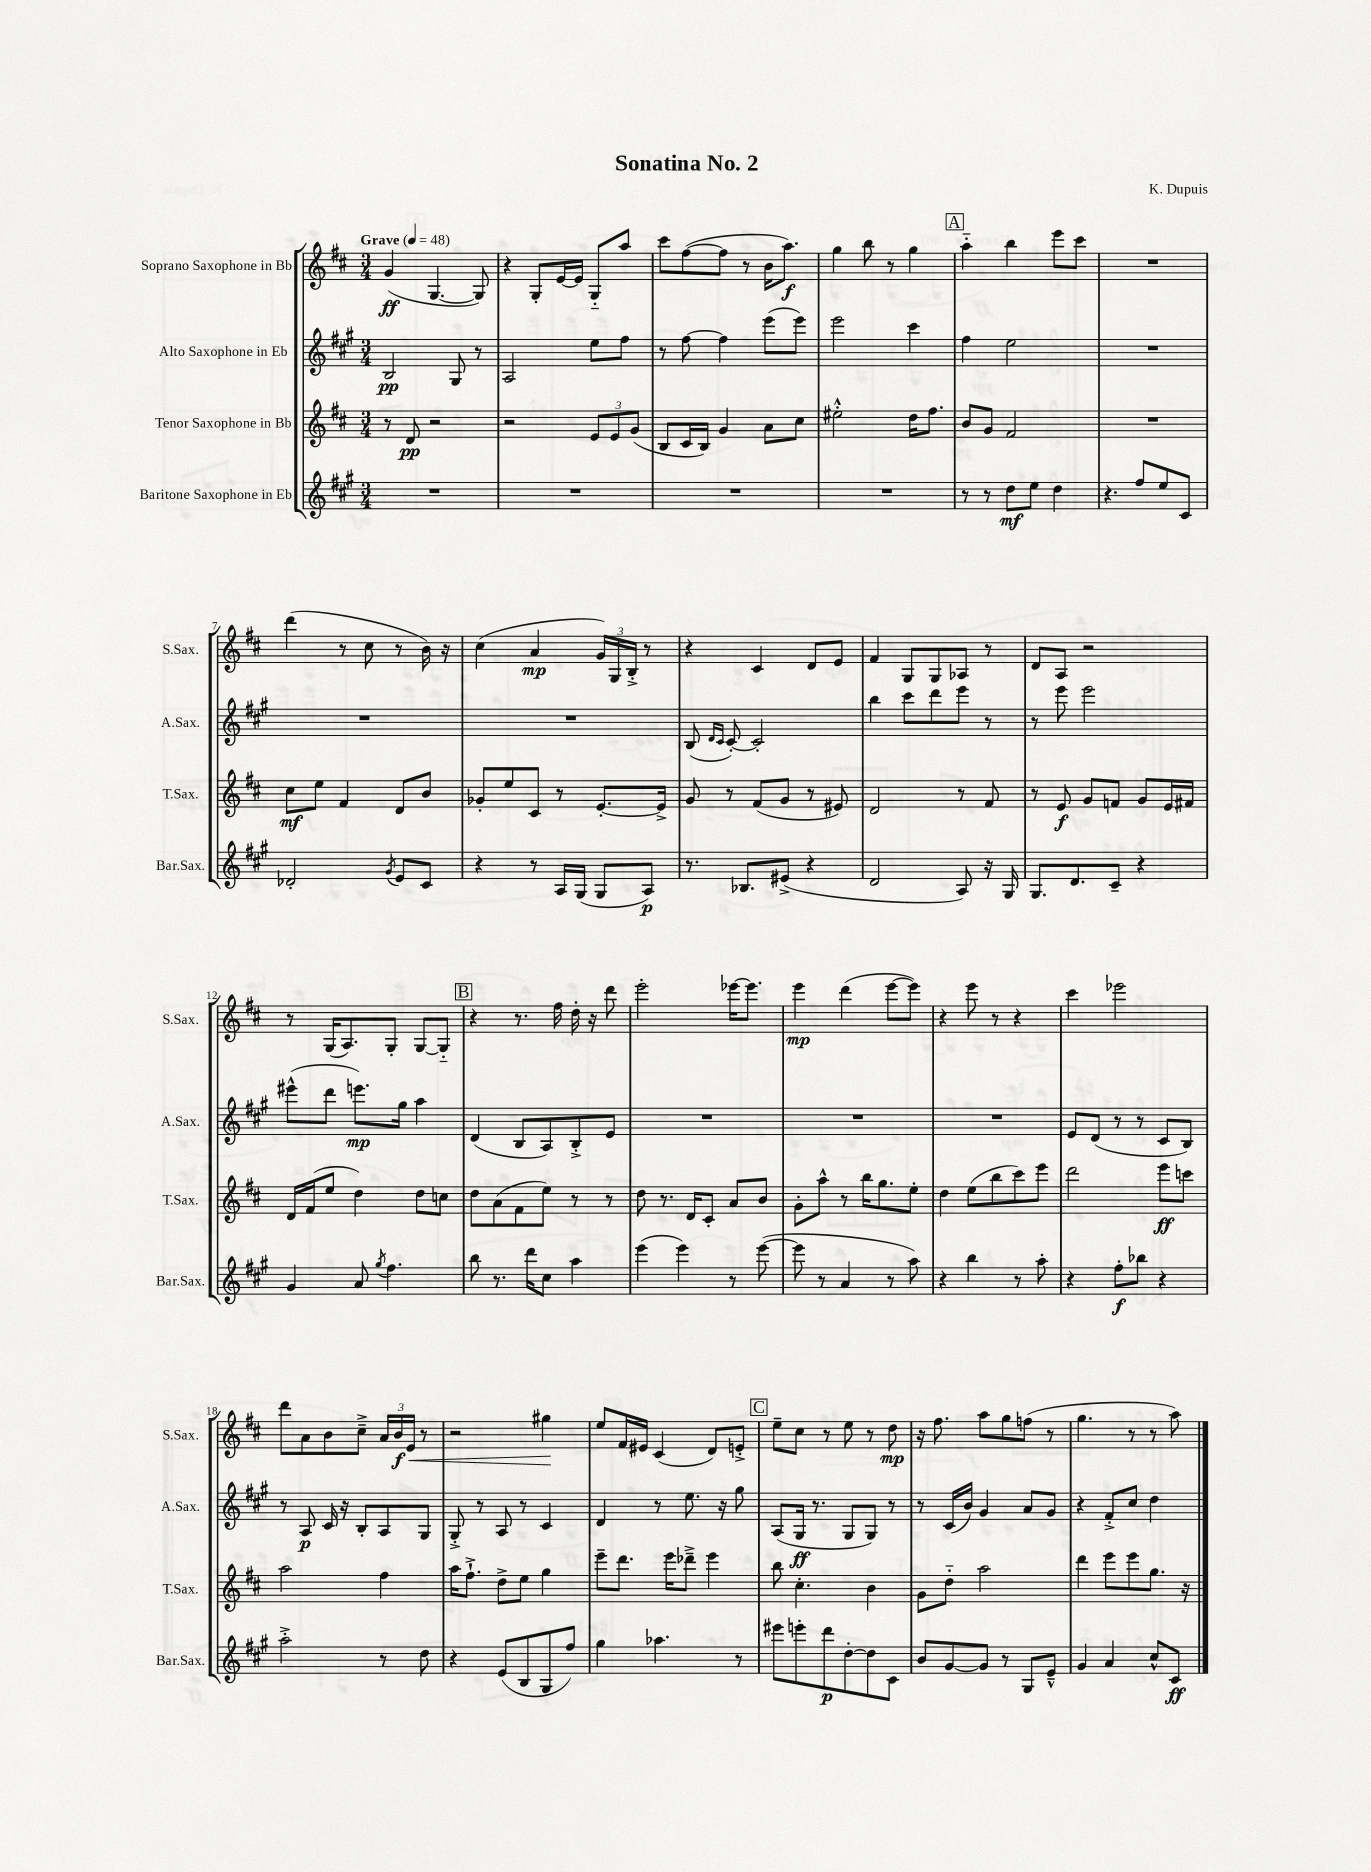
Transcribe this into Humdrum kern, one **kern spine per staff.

**kern	**kern	**kern	**kern
*staff4	*staff3	*staff2	*staff1
*clefG2	*clefG2	*clefG2	*clefG2
*k[f#c#g#]	*k[f#c#]	*k[f#c#g#]	*k[f#c#]
*M3/4	*M3/4	*M3/4	*M3/4
*MM48	*MM48	*MM48	*MM48
2.r	8r	2B/	(4g/
.	8d/	.	.
.	2r	.	[4.G/
.	.	8G#/	.
.	.	8r	8G/])
=	=	=	=
2.r	2r	2A/	4r
.	.	.	8G'/L
.	.	.	[16e/L
.	.	.	16e/]JJ
.	12e/L	8ee\L	8G'~/L
.	12e/	.	.
.	.	8ff#\J	8aa/J
.	(12g/J	.	.
=	=	=	=
2.r	8B/L	8r	8ccc#\L
.	16c#/L	[8ff#\	([8ff#\
.	16B/JJ)	.	.
.	4g/	4ff#\]	8ff#\]J
.	.	.	8r
.	8a\L	(8eee\L	16b\LK
.	.	.	8.aa\J)
.	8cc#\J	8eee\J)	.
=	=	=	=
2.r	2ee#'^^\	2eee\	4gg\
.	.	.	8bb\
.	.	.	8r
.	16dd\LK	4ccc#\	4gg\
.	8.ff#\J	.	.
=	=	=	=
8r	8b/L	4ff#\	4aa'~\
8r	8g/J	.	.
8dd\L	2f#/	2ee\	4bb\
8ee\J	.	.	.
4dd\	.	.	8eee\L
.	.	.	8ccc#\J
=	=	=	=
4.r	2.r	2.r	2.r
8ff#/L	.	.	.
8ee/	.	.	.
8c#/J	.	.	.
=	=	=	=
2d-'/	8cc#\L	2.r	(4ddd\
.	8ee\J	.	.
.	4f#/	.	8r
.	.	.	8cc#\
8qg#/	.	.	.
8e/L	8d/L	.	8r
8c#/J	8b/J	.	16b\)
.	.	.	16r
=	=	=	=
4r	8g-'/L	2.r	(4cc#\
.	8ee/	.	.
8r	8c#/J	.	4a/
16A/LL	8r	.	.
(16G#/JJ	.	.	.
8G#/L	[8.e'/L	.	24g/LL)
.	.	.	24G/
.	.	.	24B'^/JJ
8A/J)	.	.	8r
.	16e^/]Jk	.	.
=	=	=	=
8.r	8g/	(8B/	4r
.	.	16qqd/LL	.
.	.	16qqc#/JJ	.
.	8r	[8c#'/)	.
8.B-/L	.	.	.
.	(8f#/L	2c#'/]	4c#/
(8e#^/J	8g/J	.	.
4r	8r	.	8d/L
.	8e#/)	.	8e/J
=	=	=	=
2d/	2d/	4bb\	4f#/
.	.	8ccc#\L	8G/L
.	.	8ddd\	8G/
8A/)	8r	8eee\J	8A-/J
16r	8f#/	8r	8r
16G#/	.	.	.
=	=	=	=
8.G#/L	8r	8r	8d/L
.	8e/	8eee\	8A/J
8.d/	.	.	.
.	8g/L	2eee\	2r
8c#~/J	8f/J	.	.
4r	8g/L	.	.
.	16e/L	.	.
.	16f#/JJ	.	.
=	=	=	=
4g#/	16d/LL	(8eee#^^\L	8r
.	(16f#/J	.	.
.	8ee/J	8ddd\J	(16G/LK
.	.	.	8.A/)
8a/	4dd\)	8.eee\L)	.
8qgg#/	.	.	.
4.ff#\	.	.	8G'/J
.	.	16gg#\Jk	.
.	8dd\L	4aa\	[8G/L
.	8cc\J	.	8G'~/]J
=	=	=	=
8bb\	8dd\L	(4d/	4r
8.r	(8a\	.	.
.	8f#\	8B/L	8.r
16ddd\LK	.	.	.
8cc#\J	8ee\J)	8A/)	.
.	.	.	16ff#\
4aa\	8r	8B'^/	16dd'\
.	.	.	16r
.	8r	8e/J	8ddd\
=	=	=	=
(4eee\	8dd\	2.r	2eee'\
.	8.r	.	.
4eee\)	.	.	.
.	16d/LK	.	.
.	8c#'/J	.	.
8r	8a/L	.	[16eee-\LK
.	.	.	8.eee-\]J
([8eee\	8b/J	.	.
=	=	=	=
8eee\]	8g'\L	2.r	4eee\
8r	8aa^^\J	.	.
4a/	8r	.	(4ddd\
.	16bb\LK	.	.
.	8.gg\	.	.
8r	.	.	[8eee\L
8aa\)	8ee'\J	.	8eee\]J)
=	=	=	=
4r	4dd\	2.r	4r
4bb\	(8ee\L	.	8eee\
.	8bb\	.	8r
8r	8ccc#\)	.	4r
8aa'\	8eee\J	.	.
=	=	=	=
4r	2ddd\	8e/L	4ccc#\
.	.	(8d/J	.
8ff#'\L	.	8r	2eee-\
8bb-\J	.	8r	.
4r	8eee\L	8c#/L	.
.	8ccc\J	8B/J)	.
=	=	=	=
2aa'^\	2aa\	8r	8ddd\L
.	.	8A/	8a\
.	.	16c#/	8b\
.	.	16r	.
.	.	8B'/L	8cc#~^\J
8r	4ff#\	8A/	24a/LL
.	.	.	24b/
.	.	.	24e/JJ
8dd\	.	8G#/J	8r
=	=	=	=
4r	16aa\LK	8G#'^/	2r
.	8.ff#`^\J	.	.
.	.	8r	.
(8e/L	8dd^\L	8A/	.
8B/	8ee\J	8r	.
8G#/	4gg\	4c#/	4gg#\
8ff#/J)	.	.	.
=	=	=	=
4gg#\	8eee~\L	4d/	8ee/L
.	8.ddd\J	.	16f#/L
.	.	.	16e#/JJ
4.aa-\	.	8r	(4c#/
.	16eee\LK	.	.
.	8ddd-~^\J	8.ee\	.
.	4eee\	.	8d/L)
.	.	16r	.
8r	.	8gg#\	8e'^/J
=	=	=	=
8eee#\L	8bb\	(8A/L	8ee~\L
8eee'\	4.cc#'\	16G#/Jk	8cc#\J
.	.	8.r	.
8ddd\	.	.	8r
[8dd'\	.	8G#/L	8ee\
8dd\]	4b\	8G#/J)	8r
8c#\J	.	8r	8dd\
=	=	=	=
8b/L	8g\L	8r	16r
.	.	.	8.ff#\
[8g#/	8dd'~\J	(16c#/LL	.
.	.	16b/JJ)	.
8g#/]J	2aa\	4g#/	8aa\L
8r	.	.	8gg\
8G#/L	.	8a/L	(8ff\J
8e~^^/J	.	8g#/J	8r
=	=	=	=
4g#/	4ddd\	4r	4.gg\
4a/	8eee\L	8f#'^/L	.
.	8eee\	8cc#/J	8r
8cc#^^/L	8.gg\J	4dd\	8r
8c#/J	.	.	8aa\)
.	16r	.	.
==	==	==	==
*-	*-	*-	*-
